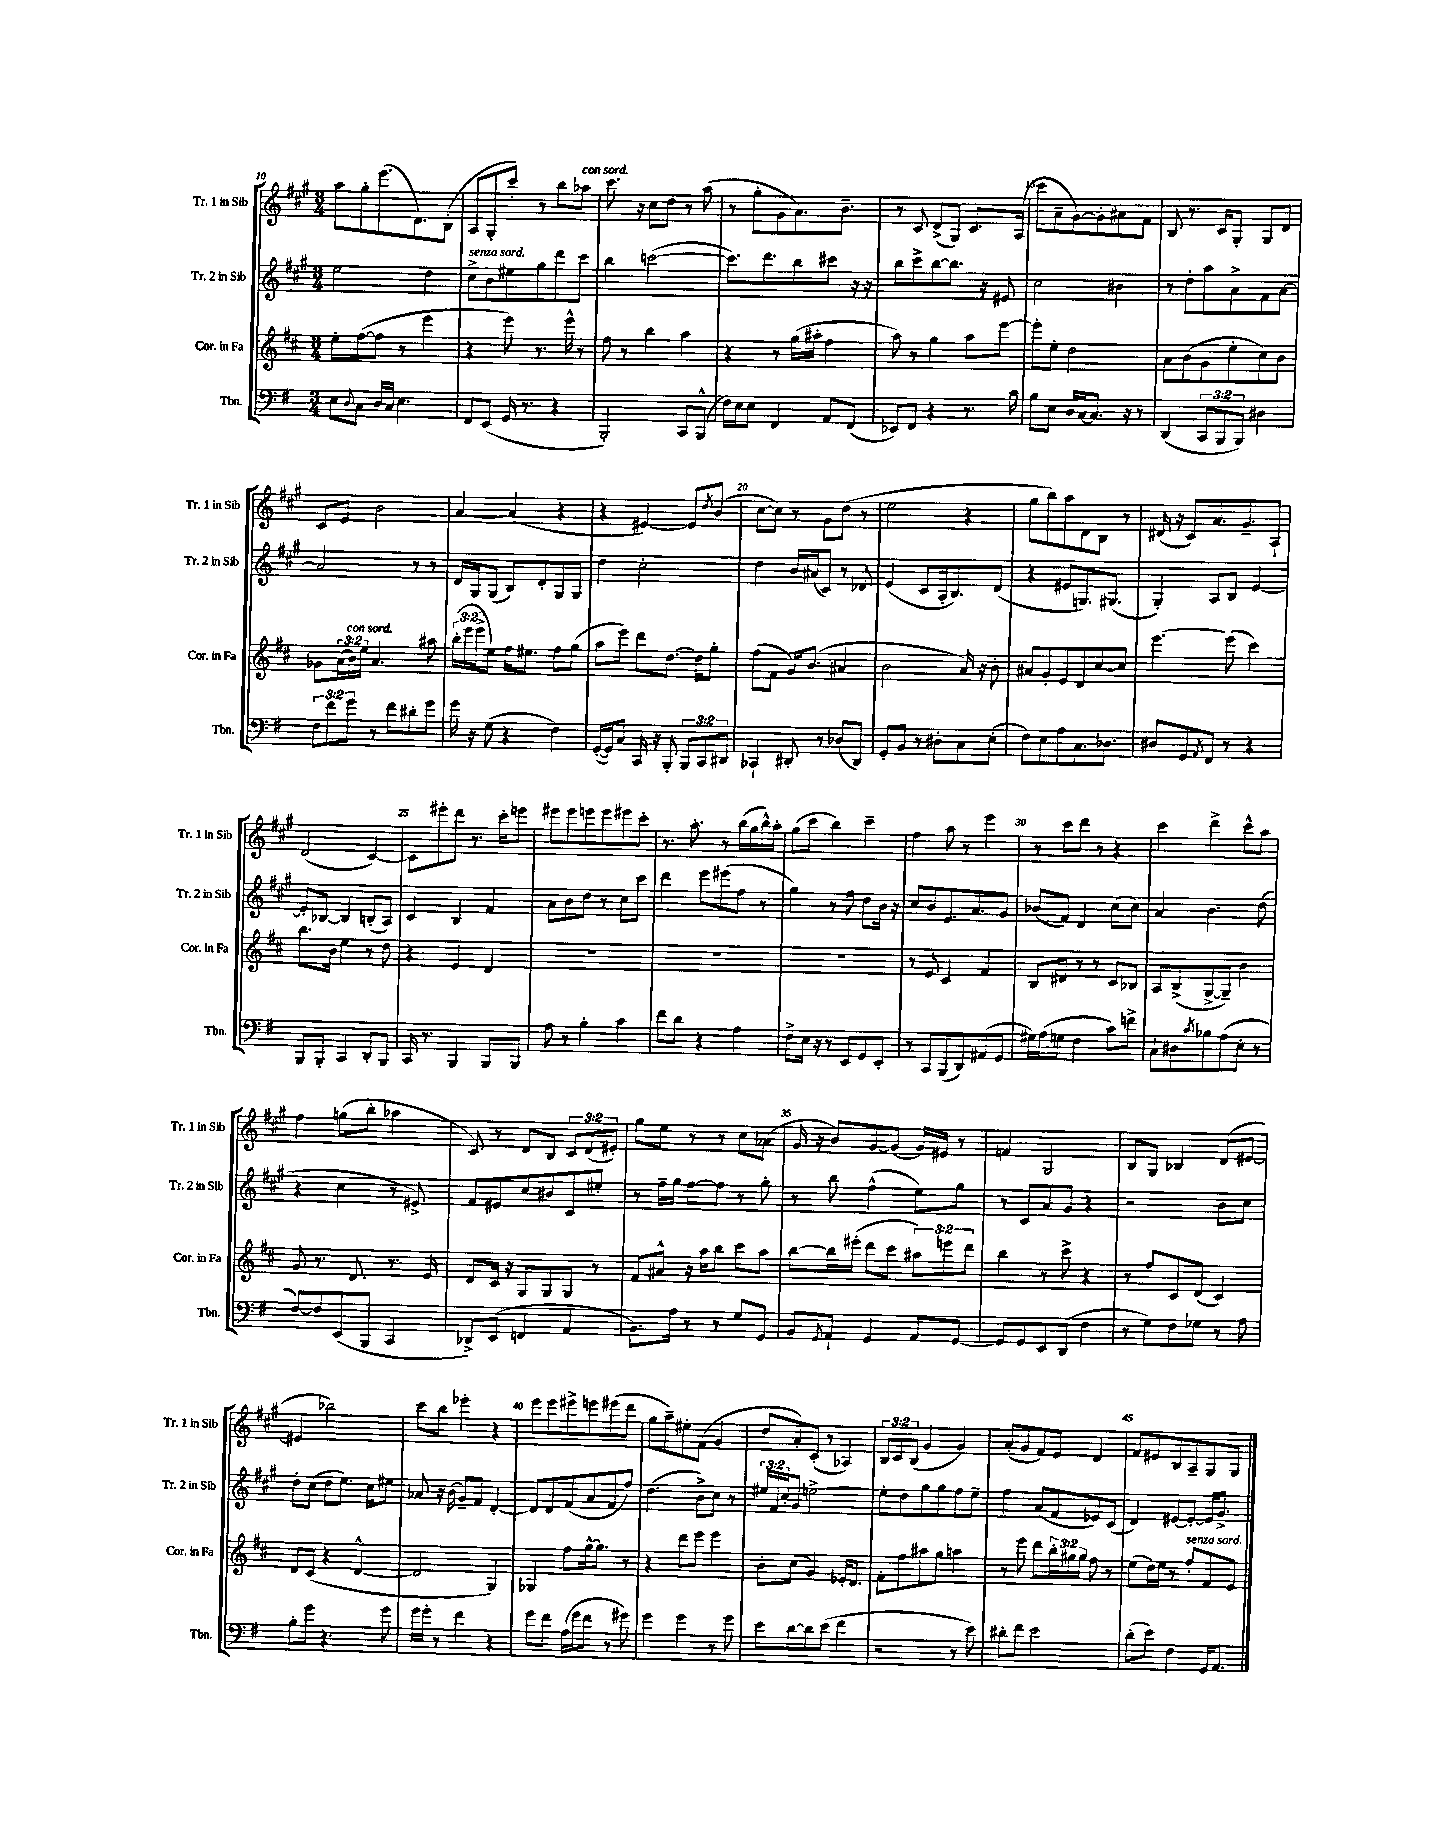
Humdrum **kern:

**kern	**kern	**kern	**kern
*part4	*part3	*part2	*part1
*staff4	*staff3	*staff2	*staff1
*I"Tbn.	*I"Cor. in Fa	*I"Tr. 2 in Sib	*I"Tr. 1 in Sib
*I'Tbn.	*I'Cor. in Fa	*I'Tr. 2 in Sib	*I'Tr. 1 in Sib
*clefF4	*clefG2	*clefG2	*clefG2
*k[f#]	*k[f#c#]	*k[f#c#g#]	*k[f#c#g#]
*M3/4	*M3/4	*M3/4	*M3/4
=10	=10	=10	=10
8E\L	8ee'\L	2ee\	8aa\L
8qqD/	.	.	.
8C\J	([8ff#\	.	8gg#'\
16D/LL	8ff#\J]	.	(8.eee\
16C/JJ	.	.	.
4.E\	8r	.	.
.	.	.	8.d\)
.	4eee\	4dd\	.
.	.	.	(8B'\J
=11	=11	=11	=11
!	!	!LO:TX:a:i:t=senza sord.	!
8FF#/L	4r	8cc#^\L	8A/L
(8EE/J	.	8b\	8G#'/
16GG/	8eee\)	8ee#X\	8ccc#'/J)
8.r	.	.	.
.	8.r	8gg#\	8r
4r	.	8ddd\	8bb\L
.	16eee^^\	.	.
!	!	!	!LO:TX:a:i:t=con sord.
.	8r	8ccc#\J	8aa-X\J
=12	=12	=12	=12
2BBB'/)	8ff#\	4bb\	8.ccc#\
.	8r	.	.
.	.	.	16r
.	4bb\	([2cccn\	8cc#\L
.	.	.	8dd\J
8CC/L	4aa\	.	8r
(8BBB^^/J	.	.	(8aa\
=13	=13	=13	=13
16F#\LL)	4r	8.ccc\L])	8r
16E\J	.	.	.
8E\J	.	.	8gg#'\L
.	.	8.ddd\	.
4FF#/	8r	.	8g#\
.	(16gg\LL	8bb\	8.a\)
.	16aa#X'\JJ	.	.
8AA/L	4ff#\	8ccc#X\J	.
.	.	.	8.b~\J
(8FF#/J	.	16r	.
.	.	16r	.
=14	=14	=14	=14
8EE-X/L)	8aa\)	8bb\L	8r
8FF#/J	8r	8ccc#^\	8c#/
4r	4gg\	[8bb\	(8d^/L
.	.	8.bb\J]	8G#/J)
8.r	8aa\L	.	8.c#/L
.	.	16r	.
.	[8eee\J	8e#X/	.
16c\	.	.	(16A/Jk
=15	=15	=15	=15
8B\L	8eee'\L]	2cc#\	8ccc#\L
8E\J	8ee'\J	.	8a~\
16D/LL	2dd\	.	[8g#\)
[16C/J	.	.	.
8.C/J]	.	.	8g#'\]
.	.	4b#X\	8a#X\
16r	.	.	.
8r	.	.	8f#\J
=16	=16	=16	=16
(4DD/	8a\L	8r	8B/
.	(8b\	8dd'\L	8.r
12CC/L	8g\	8aa\	.
.	.	.	16c#/KL
12BBB/	.	.	.
.	8ee'\	8a^\	8G#'/J
12BBB/J)	.	.	.
4D#X\	8cc#\)	8f#\	8G#/L
.	8b\J	[8a\J	8d/J
!!LO:LB:g=z
=17	=17	=17	=17
12F#\L	8g-X\L	2a/]	8c#/L
12f#\	.	.	.
.	(24a\L	.	8e/J
!	!LO:TX:a:i:t=con sord.	!	!
12g\J	24b\)	.	.
.	24ee\JJ	.	.
8r	4.a/	.	2b\
8f#\L	.	.	.
8d#X'\	.	8r	.
8g\J	8aa#X\	8r	.
=18	=18	=18	=18
16g\	(24bb'\LL	16d/LL	[4a/
.	24eee\	.	.
16r	.	16G#/J	.
.	24eee^\J	.	.
(8G\	8ee\J)	(8G#/J	.
4r	16ff#\KL	8B/L)	(4a/]
.	8.ee#X\J	.	.
.	.	8d'/	.
4F#\)	8ff#\L	8G#/	4r
.	(8gg\J	8G#/J	.
=19	=19	=19	=19
([16GG'/LL	8aa\L	4dd\	4r
16GG/J])	.	.	.
8C/J	8eee\J)	.	.
16CC/	8ddd\L	2cc#'\	[4e#X/)
16r	.	.	.
8BBB'/	[8.dd\J	.	.
12BBB/L	.	.	8e#/L]
.	16dd\KL]	.	.
12CC/	.	.	.
.	.	.	8qdd/
.	8gg'\J	.	(8b/J
12DD#X/J	.	.	.
=20	=20	=20	=20
4CC-X`/	(8ff#\L	4dd\	[8cc#\L
.	8f#\J	.	8cc#\J])
8DD#X'/	16g/KL)	16b/LL	8r
.	(8.b/J	(16a#X/J	.
8r	.	8c#/J)	8g#\L
(8D-X/L	4a#X/	8r	(8dd\J
8DD#/J)	.	8d-X/	8r
=21	=21	=21	=21
8GG'/L	2b\	(4e/	2ee\
8BB/J	.	.	.
8r	.	8c#/L	.
8D#X'\L	.	16A'/k	.
.	.	8.B/)	.
8C\	16a/)	.	4r
.	16r	.	.
(8E'\J	8b'\	(8d/J	.
=22	=22	=22	=22
8F#\L)	8a#X/L	4r	8gg#\L
8E\	8g'/	.	8bb\)
8A\	8e/	8e#X/L	8aa\
8.C\	8d/	8.Gn/)	8d\
.	[8cc#/	.	8B\J
8.D-X\J	.	(8.G#X/J	.
.	8cc#/J]	.	8r
=23	=23	=23	=23
8D#X/L	[4.eee\	4G#'/)	(16d#X/
.	.	.	16r
8GG/	.	.	8c#/L)
8qAA/	.	.	.
8FF#/J	.	8A/L	8.a/
8r	(8eee\]	8B/J	.
.	.	.	8.g#~/
4r	4ccc#\)	[4e/	.
.	.	.	8A`/J
!!LO:LB:g=z
=24	=24	=24	=24
8BBB/L	8.bb\L	8e'/L]	(2d/
8BBB'/J	.	[8B-X/J	.
.	16b\Jk	.	.
4CC/	4ee\	4B-/]	.
8DD'/L	8r	(8Bn'/L	[4c#/)
8BBB/J	8dd\	8A/J)	.
=25	=25	=25	=25
16CC/	4r	4c#/	8c#\L]
8.r	.	.	.
.	.	.	8eee#X'\
4BBB/	4e/	4B/	8ddd\J
.	.	.	8.r
8BBB/L	4d/	4f#/	.
.	.	.	16ccc#'\KL
8BBB/J	.	.	8eeen\J
=26	=26	=26	=26
8A\	2.r	8a\L	8eee#X\L
8r	.	8b\	8eee#\
4B'\	.	8dd\J	8eeen\
.	.	8r	8eee\
4c\	.	8cc#\L	8eee#X\
.	.	8ccc#\J	8ccc#'\J
=27	=27	=27	=27
8f#\L	2.r	4ddd\	8.r
8d\J	.	.	.
.	.	.	8.aa'\
4r	.	8eee\L	.
.	.	(8eee#X\	8r
4A\	.	8ff#\J	(16bb\LL
.	.	.	16gg#\
.	.	8r	16bb^^\)
.	.	.	16aa'\JJ
=28	=28	=28	=28
8F#^\L	2.r	4gg#\)	(8gg#\L
16E\Jk	.	.	8ccc#\J
16r	.	.	.
8r	.	8r	4bb\)
8EE/L	.	8ff#\	.
8GG/	.	8dd\L	4ccc#~\
8EE'/J	.	16b\Jk	.
.	.	16r	.
=29	=29	=29	=29
8r	8r	8cc#/L	4ff#\
8CC/L	8e/	8b/	.
(8BBB/	4c#/	8.e/	8aa\
8DD/)	.	.	8r
.	.	8.a/	.
(8AA#X/	4f#/	.	4eee\
8GG/J	.	8g#/J	.
=30	=30	=30	=30
16G#X\LL)	8B/L	(8b-X/L	8r
(16A\J	.	.	.
8Gn\J	8d#X/J	8f#/J)	8ccc#\L
4F#\	8r	4d/	8ddd\J
.	8r	.	8r
8c\L)	8c#/L	(8cc#\L	4r
8fn^\J	8B-X/J	8cc#\J)	.
=31	=31	=31	=31
8C`\L	8A/L	4a/	4ccc#\
8D#X\	(8B^/	.	.
8qc/	.	.	.
8B-X\	[8G^/	4.b\	4ddd^\
(8A\	8G~/J])	.	.
8E'\J	4b\	.	8ccc#^^\L
8r	.	(8dd\	8aa\J
!!LO:LB:g=z
=32	=32	=32	=32
[8F#/L)	8g/	4r	4ff#\
8F#/]	8.r	.	.
(8EE/	.	4cc#\	(8ggn\L
.	8.d/	.	.
8BBB/J	.	.	8bb'\J
4CC/	8.r	8r	4aa-X\
.	.	8e#X^/)	.
.	16e/	.	.
=33	=33	=33	=33
8DD-X^/L)	8d/L	8f#/L	8c#/)
(8EE/J	16c#/Jk	8e#X/	8r
.	16r	.	.
4FFn/	8G/L	8cc#/	8d/L
.	8G/	8b#X/	8B/J
4AA/	8G/J	8c#/	12c#/L
.	.	.	(12d/
.	8r	8ee#X'/J	.
.	.	.	12e#X'/J)
=34	=34	=34	=34
8.BB\L)	8f#/L	8r	8gg#\L
.	8a#X^^/J	16ff#~\LL	8ee\J
16A\Jk	.	16gg#\JJ	.
8r	16r	[8ff#\L	8r
.	16aa\KL	.	.
8r	8bb\J	8ff#\J]	8r
8G/L	8ccc#\L	8r	8cc#\L
8GG/J	8aa\J	8gg#'\	(8a-X\J
=35	=35	=35	=35
8BB/L	[8bb\L	8r	16g#/
.	.	.	16r
8qGG/	.	.	.
8AA`/J	16bb\L]	8bb\	8b/L)
.	(16eee#X'\JJ	.	.
4GG/	8ddd\L	(4ff#^^\	[8g#/
.	8ccc#\J	.	(8g#/J]
8AA/L	12aa#X\L)	8ee\L)	16g#/LL)
.	.	.	16e#X/JJ
.	12eeen\	.	.
[8GG/J	.	8gg#\J	8r
.	12ddd\J	.	.
=36	=36	=36	=36
8GG/L]	4bb\	8r	4fn/
8GG/	.	8c#/L	.
8EE/	8r	8a/	2G#/
(8DD/J	8ccc#^\	8g#/J	.
4F#\	4r	4r	.
=37	=37	=37	=37
8r	8r	2r	8B/L
8G\L)	8ff#/L	.	8G#/J
8F#\	8c#/	.	4B-X/
8G-X\J	(8d/J	.	.
8r	4c#/)	8b\L	(8d/L
8A\	.	8cc#\J	[8e#X/J
!!LO:LB:g=z
=38	=38	=38	=38
8B'\L	8d/L	8dd'\L	4e#X/]
8g\J	(8c#/J	(8cc#\J	.
4.r	4r	8dd\L	2bb-X\)
.	.	8.ee\J)	.
.	[4d^^/	.	.
.	.	16cc#\KL	.
8g\	.	8ee#X\J	.
=39	=39	=39	=39
16g\LL	2d/]	8a-X/	8ccc#\L
16g'\JJ	.	.	.
8r	.	16r	8bb\J
.	.	(16b\	.
4f#\	.	8g#~/L)	4eee-X'\
.	.	8f#/J	.
4r	4G/)	[4d'/	4r
=40	=40	=40	=40
8g\L	4G-X/	8d/L]	8eee\L
8f#\J	.	8d/	8eee\
(16A\LL	8ff#\L	(8f#/	8eee#X^\
16g\J	.	.	.
8f#\J	[16gg^^\k	8a/	8eeen\
.	8.gg\J]	.	.
8r	.	8f#/	(8eee#X\
8g#X\)	8r	8ff#/J)	8ddd\J
=41	=41	=41	=41
4g\	4r	(4.dd\	8gg#\L
.	.	.	8aa~\)
4g\	8ddd\L	.	8ee#X'\
.	8eee\J	8b^\L)	(8f#\J
8r	4eee\	8cc#\J	4g#/
8g\	.	8r	.
=42	=42	=42	=42
8e\L	8b'\L	24ee#X/LL	8dd/L
.	.	24f#/	.
.	.	24cc#'/J	.
[8d\	(8cc#\J	8g#/J	8a'/)
8d\]	4g/)	[2een^\	(8c#'/J
(8e\J	.	.	8r
4f#\	16e-X'/KL	.	4A-X/)
.	8.d/J	.	.
=43	=43	=43	=43
2r	8f#'\L	8ee'\L]	12B/L
.	.	.	12c#/
.	8ff#\	8dd\	.
.	.	.	(12B/J
.	8aa#X\	8gg#\	4g#/
.	8gg\J	8gg#\	.
8r	4aan\	8ff#\	4g#/)
8e\)	.	8ee~\J	.
=44	=44	=44	=44
8d#X'\L	8r	4ff#\	(8a'/L
8f#\J	8eee\	.	8g#/
2e\	8ddd\L	(8a/L	8f#/)
.	24bb'\L	8f#/	8e/J
.	24gg#X\	.	.
.	24gg#\JJ	.	.
.	8ff#\	8e-X/)	4d/
.	8r	(8c#/J	.
=45	=45	=45	=45
(8d'\L	(8ee\L	4d/)	8f#/L
8e\J)	16dd\L)	.	8e#X/
.	16ee\JJ	.	.
4F#\	8r	[8e#X/L	8B/
!	!LO:TX:a:i:t=senza sord.	!	!
.	8ff#'/L	8e#'/J_	8A~/
16GG/KL	8f#/	16e#/KL]	8G#/
8.AA/J	.	8.g#^/J	.
.	8e/J	.	8G#/J
==	==	==	==
*-	*-	*-	*-
